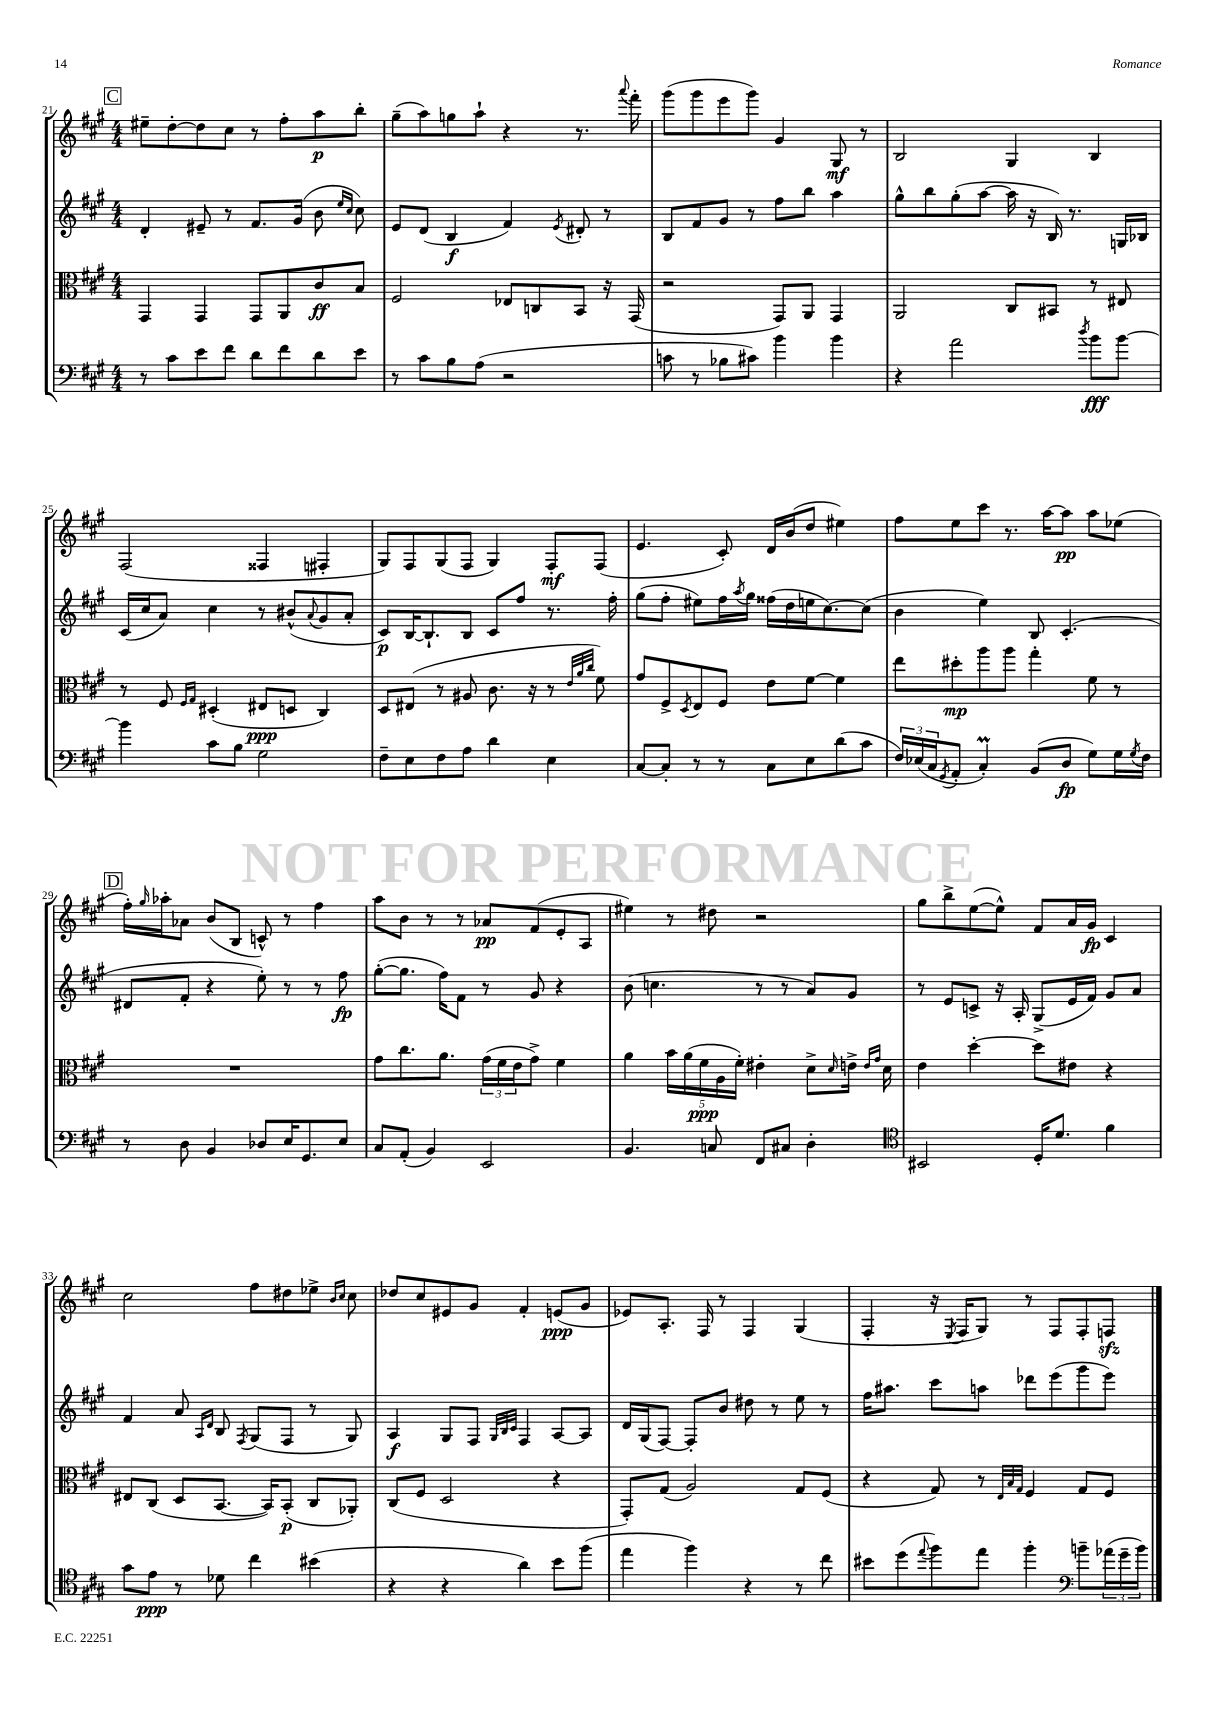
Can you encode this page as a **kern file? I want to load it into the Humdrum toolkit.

**kern	**kern	**kern	**kern
*staff4	*staff3	*staff2	*staff1
*clefF4	*clefC3	*clefG2	*clefG2
*k[f#c#g#]	*k[f#c#g#]	*k[f#c#g#]	*k[f#c#g#]
*M4/4	*M4/4	*M4/4	*M4/4
8r	4GG#	4d'	8ee#~
8c#	.	.	[8dd'
8e	4GG#	8e#~	8dd]
8f#	.	8r	8cc#
8d	8GG#	8.f#	8r
8f#	8AA	.	8ff#'
.	.	(16g#	.
8d	8c#	8b	8aa
.	.	16qqee	.
.	.	16qqcc#	.
8e	8B	8cc#)	8bb'
=	=	=	=
8r	2F#	8e	(8gg#~
8c#	.	(8d	8aa)
8B	.	4B	8gg
(8A	.	.	8aa`
2r	8E-	4f#)	4r
.	8C	.	.
.	.	8qe	.
.	8BB	8d#'	8.r
.	16r	8r	.
.	.	.	8qqaaa
.	(16GG#	.	16fff#'
=	=	=	=
8c	2r	8B	(8ggg#
8r	.	8f#	8ggg#
8B-	.	8g#	8eee
8c#)	.	8r	8ggg#)
4b	8GG#)	8ff#	4g#
.	8AA	8bb	.
4b	4GG#	4aa	8G#
.	.	.	8r
=	=	=	=
4r	2AA	8gg#^^	2B
.	.	8bb	.
2a	.	(8gg#'	.
.	.	[8aa	.
.	8C#	16aa]	4G#
.	.	16r	.
.	8BB#	16B)	.
.	.	8.r	.
8qdd	.	.	.
8b	8r	.	4B
[8b	8E#	16G	.
.	.	16B-	.
=	=	=	=
4b]	8r	(16c#	(2F#
.	.	16cc#	.
.	8F#	8a)	.
.	16qqF#	.	.
.	16qqG#	.	.
8c#	(4D#'	4cc#	.
8B	.	.	.
2G#	8E#	8r	4F##
.	8D	(8b#^^	.
.	.	8qqa	.
.	4C#)	8g#	4F#'
.	.	8a'	.
=	=	=	=
8F#~	8D	8c#)	8G#)
8E	(8E#	[16B	8F#
.	.	8.B`]	.
8F#	8r	.	(8G#
8A	8A#	8B	8F#
4d	8.c#	8c#	4G#)
.	.	8ff#	.
.	16r	.	.
4E	8r	8.r	8F#'
.	32qqe	.	.
.	32qqa	.	.
.	32qqcc#	.	.
.	8f#)	.	(8F#
.	.	16ff#'	.
=	=	=	=
[8C#	8g#	(8gg#	4.e
8C#']	8F#^	8ff#'	.
.	8qD	.	.
8r	8E	8ee#)	.
8r	8F#	16ff#	8c#')
.	.	8qaa	.
.	.	16gg#	.
8C#	8e	(16ff##	16d
.	.	16dd	(16b
8E	[8f#	16ee	8dd
.	.	[8.cc#)	.
(8d	4f#]	.	4ee#)
8c#	.	(8cc#]	.
=	=	=	=
24F#)	8ee	4b	8ff#
(24E-	.	.	.
24C#	.	.	.
8qGG#	.	.	.
8AA'	8dd#'	.	8ee
4C#')	8aa	4ee)	8ccc#
.	8aa	.	8.r
(8BB	4gg#'	8B	.
.	.	.	[16aa
8D	.	(4.c#'	8aa]
8G#)	8f#	.	8aa
16G#	8r	.	(8ee-
8qG#	.	.	.
16F#	.	.	.
=	=	=	=
8r	1r	8d#	16ff#')
.	.	.	16qqgg#
.	.	.	16aa-'
8D	.	8f#'	8a-
4BB	.	4r	(8b
.	.	.	8B
8D-	.	8ee')	8c^^)
16E	.	8r	8r
8.GG#	.	.	.
.	.	8r	4ff#
8E	.	8ff#	.
=	=	=	=
8C#	8g#	([8gg#'	8aa
(8AA'	8.cc#	8.gg#]	8b
4BB)	.	.	8r
.	8.a	16ff#)	.
.	.	8f#	8r
2EE	(24g#	8r	8a-
.	24f#	.	.
.	24e	.	.
.	8g#^)	8g#	(8f#
.	4f#	4r	8e'
.	.	.	8A
=	=	=	=
4.BB	4a	(8b	4ee#)
.	.	4.cc	.
.	20b	.	8r
.	(20a	.	.
.	20f#	.	.
8C	.	.	8dd#
.	20A	.	.
.	20f#')	.	.
8FF#	4e#'	8r	2r
8C#	.	8r	.
4D'	8d^	8a)	.
.	16qqd	.	.
.	16e^	8g#	.
.	16qqe	.	.
.	16qqg#	.	.
.	16d	.	.
=	=	=	=
*clefC4	*	*	*
2BB#	4e	8r	8gg#
.	.	8e	8bb^
.	[4dd'	8c^	([8ee
.	.	16r	8ee^^])
.	.	16A'	.
16D'	8dd]	(8G#^	8f#
8.d	.	.	.
.	8e#	16e	16a
.	.	16f#)	16g#
4f#	4r	8g#	4c#
.	.	8a	.
=	=	=	=
8g#	8E#	4f#	2cc#
8e	(8C#	.	.
8r	8D	8a	.
.	.	16qqA	.
.	.	16qqd	.
8d-	[8.BB	8B	.
.	.	8qF#	.
4cc#	.	(8G#	8ff#
.	16BB])	.	.
.	(8BB'	8F#	8dd#
(4b#	8C#	8r	8ee-^
.	.	.	16qqb
.	.	.	16qqcc#
.	8AA-')	8G#)	8cc#
=	=	=	=
4r	(8C#	4A	8dd-
.	8F#	.	8cc#
4r	2D	8G#	8e#
.	.	8F#	8g#
.	.	32qqG#	.
.	.	32qqB	.
.	.	32qqc#	.
4a)	.	4F#	4f#'
8b	4r	[8A	(8e
(8ff#	.	8A]	8g#
=	=	=	=
4ee	8GG#')	16d	8e-)
.	.	(16G#	.
.	(8G#	[8F#)	8.A'
4ff#)	2A)	8F#']	.
.	.	.	16F#
.	.	8b	8r
4r	.	8dd#	4F#
.	.	8r	.
8r	8G#	8ee	(4G#
8cc#	(8F#	8r	.
=	=	=	=
8b#	4r	16ff#	4F#'
.	.	8.aa#	.
(8dd	.	.	.
8qqee	.	.	.
8ff#)	8G#)	8ccc#	16r
.	.	.	8qE
.	.	.	16F#
8ee	8r	8aa	8G#)
.	32qqE	.	.
.	32qqB	.	.
.	32qqG#	.	.
4ff#'	4F#	8ddd-	8r
.	.	(8eee	8F#
*clefF4	*	*	*
8b~	8G#	8ggg#	8F#'
(24a-	8F#	8eee)	8F
24g#~	.	.	.
24b)	.	.	.
==	==	==	==
*-	*-	*-	*-
